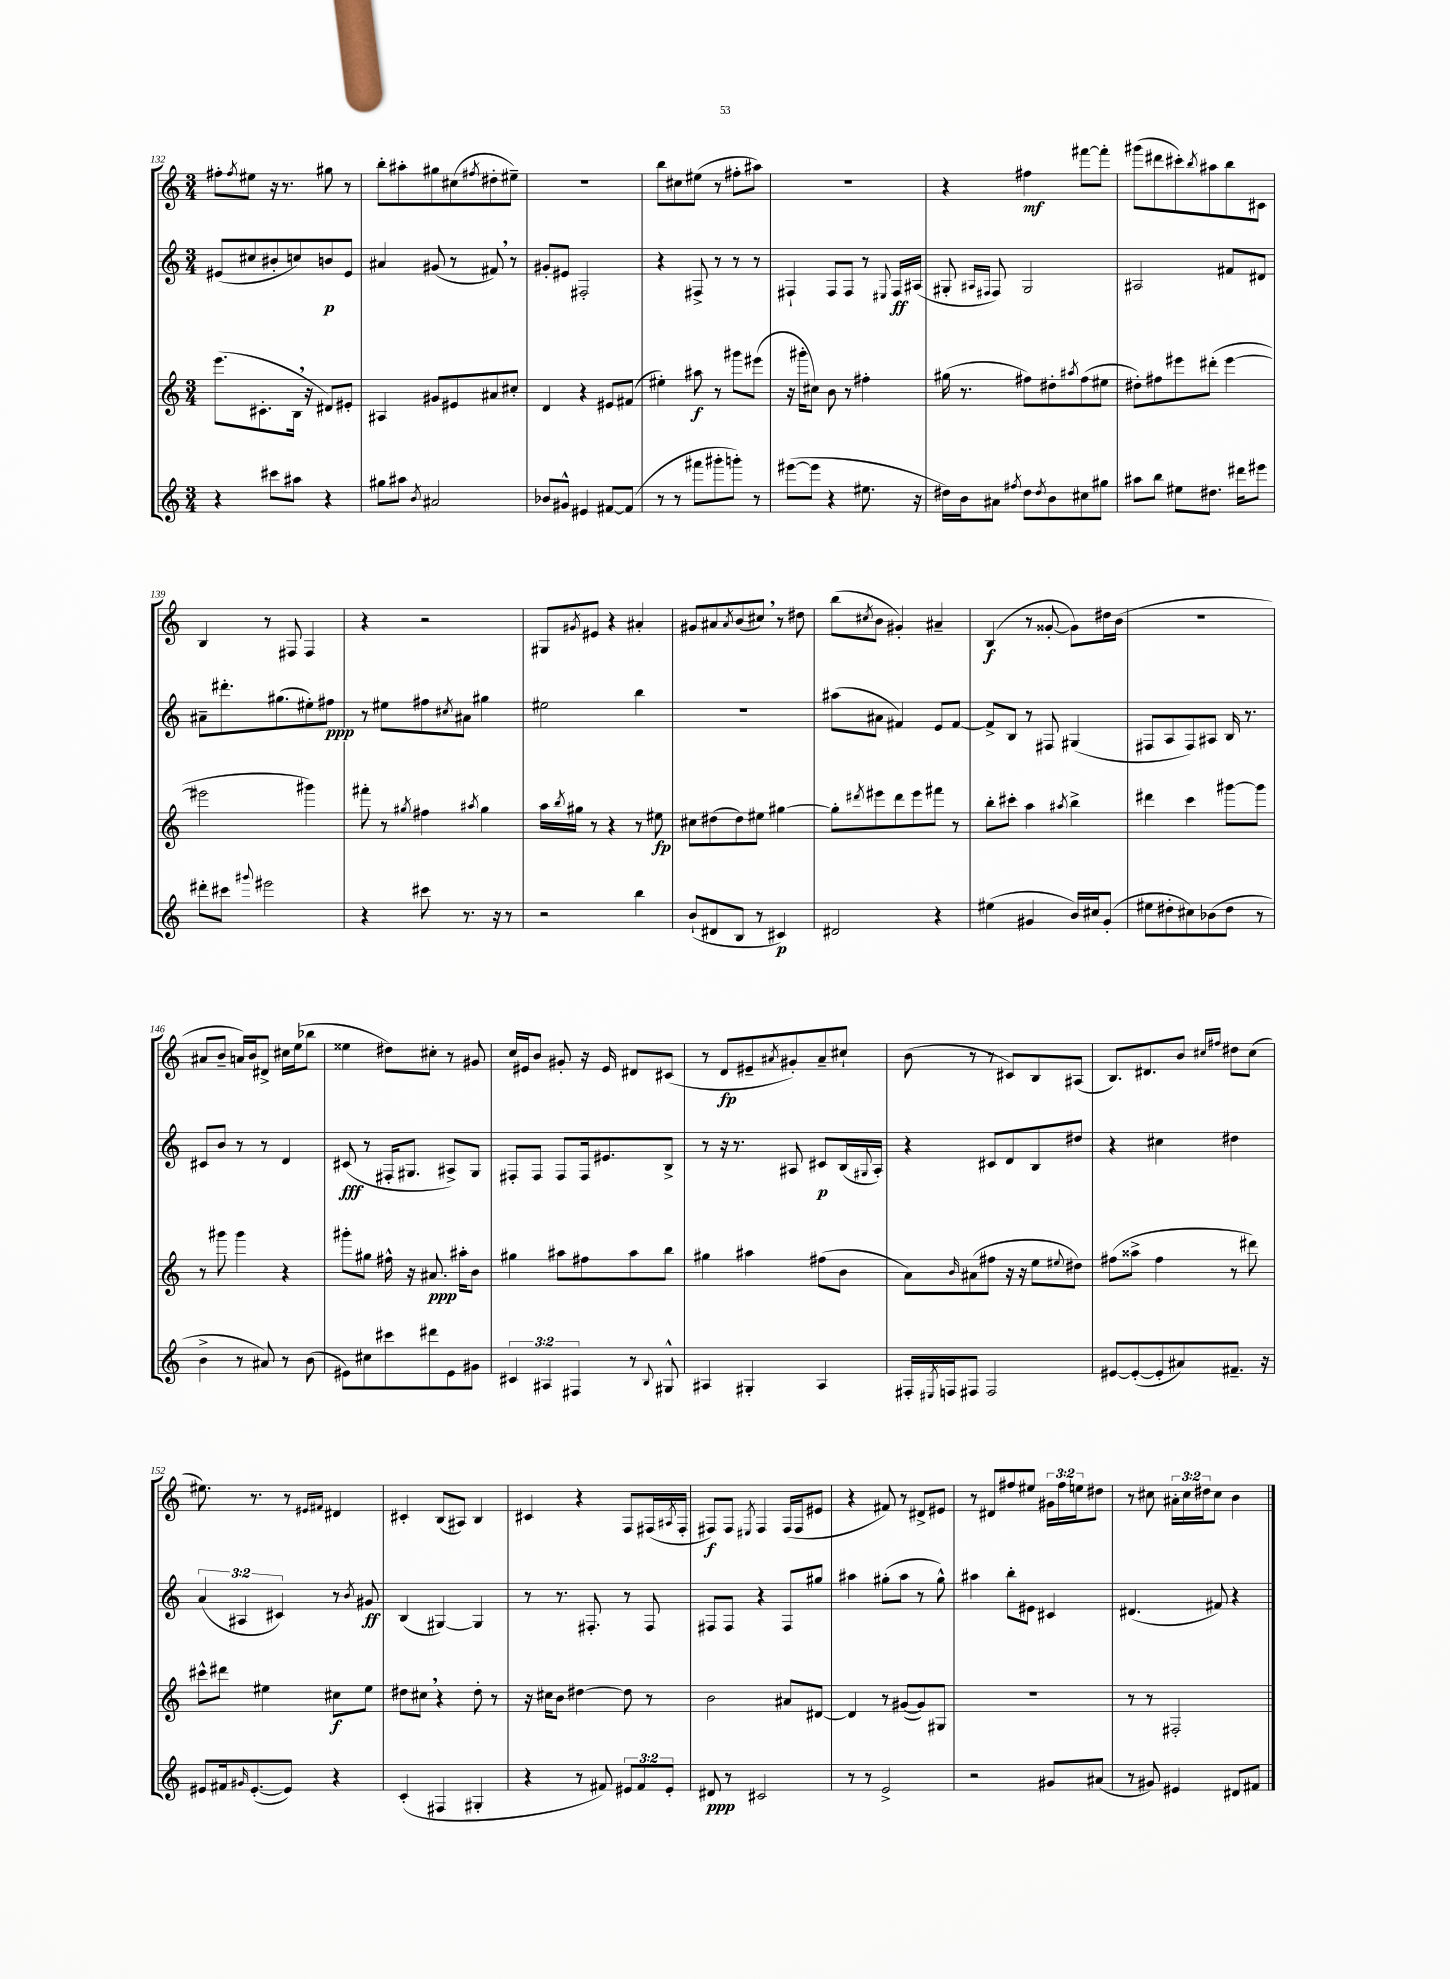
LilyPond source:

<<
\new StaffGroup <<
\new Staff = "s0" {
    \clef treble \key c \major \numericTimeSignature \time 3/4 \override Staff.TupletNumber.text = #tuplet-number::calc-fraction-text
    fis''8-. \acciaccatura { fis''8 } eis''8 r16 r8. gis''8 r8 |
    b''8-. ais''8-. gis''8 cis''8( \acciaccatura { fis''8 } dis''8-. eis''8--) |
    R2. |
    b''8 cis''8 eis''8( r8 fis''8-. ais''8) |
    R2. |
    r4 fis''4\mf fis'''8~ fis'''8-. |
    gis'''8( dis'''8 cis'''8-.) \acciaccatura { b''8 } ais''8 b''8 cis'8 |
    b4 r8 fis8 fis4 |
    r4 r2 |
    gis8 \acciaccatura { gis'8 } eis'8 r4 ais'4-. |
    gis'8 ais'8 \acciaccatura { ais'8 } b'8( cis''8) \breathe r8 dis''8 |
    b''8( \acciaccatura { cis''8 } b'8 gis'4-.) ais'4-- |
    b4\f( r8 gisis'8~-. gisis'8) dis''16 b'16( |
    R2. |
    ais'8 b'8-- a'16) b'16 dis'8-> cis''16 e''16( bes''8 |
    eisis''4 dis''8) cis''8-. r8 gis'8 |
    c''16 eis'16 b'8 gis'8-. r16 eis'16 dis'8 cis'8( |
    r8 d'8\fp eis'8-- \acciaccatura { ais'8 } gis'8-.) ais'8-- cis''8-! |
    b'8( r8 r8 cis'8) b8 ais8( |
    b8.) dis'8. b'8 \grace { cis''16 fis''16 } dis''8 cis''8( |
    eis''8.) r8. r8 \grace { eis'16 fis'16 } dis'4 |
    cis'4-. b8( ais8) b4 |
    cis'4 r4 f8 fis16( \acciaccatura { ais8 } fis16-. |
    fis8\f) fis8 \acciaccatura { eis8 } fis4 fis16( fis16 eis'8 |
    r4 fis'8) r8 dis'8-> eis'8 |
    r8 dis'8 fis''8 eis''8 \tuplet 3/2 { gis'16 fis''16 e''16 } dis''8 |
    r8 cis''8 \tuplet 3/2 { ais'16-. cis''16 dis''16 } cis''8 b'4 \bar "|." |
}
\new Staff = "s1" {
    \clef treble \key c \major \numericTimeSignature \time 3/4 \override Staff.TupletNumber.text = #tuplet-number::calc-fraction-text
    eis'8( cis''8 bis'8-. c''8) b'8\p eis'8 |
    ais'4 gis'8( r8 fis'8) \breathe r8 |
    gis'8-. eis'8 fis2-. |
    r4 fis8-> r8 r8 r8 |
    fis4-! fis8 fis8 r8 \appoggiatura { eis8 } fis16\ff ais16( |
    gis8-. \grace { ais16 fis16 } fis8) gis2 |
    ais2 fis'8 dis'8 |
    ais'8-- dis'''8.-. gis''8.( eis''8-.) fis''8\ppp |
    r8 eis''8 fis''8 \acciaccatura { cis''8 } ais'8 gis''4 |
    eis''2 b''4 |
    R2. |
    ais''8( ais'8 fis'4) e'8 fis'8~ |
    fis'8-> b8 r8 fis8 gis4( |
    fis8 a8 fis8) ais8 b16 r8. |
    cis'8 b'8 r8 r8 d'4 |
    cis'8\fff( r8 fis16-. gis8. ais8->) gis8 |
    fis8-. fis8 fis8 fis16 eis'8. b8-> |
    r8 r16 r8. ais8 cis'8\p b16( \appoggiatura { gis8 } ais16-.) |
    r4 cis'8 d'8 b8 dis''8 |
    r4 cis''4 dis''4 |
    \tuplet 3/2 { a'4( ais4 cis'4) } r8 \acciaccatura { b'8 } gis'8\ff |
    b4( gis4~) gis4 |
    r8 r8. fis8.-. r8 fis8 |
    fis8 fis8 r4 fis8 gis''8 |
    ais''4 gis''8-.( ais''8 r8 gis''8-^) |
    ais''4 b''8-. eis'8 cis'4 |
    dis'4.( fis'8) r4 \bar "|." |
}
\new Staff = "s2" {
    \clef treble \key c \major \numericTimeSignature \time 3/4
    e'''8.( cis'8.-. b16 \breathe r16 dis'8) eis'8-. |
    ais4 gis'8 eis'8 ais'8 cis''8-. |
    d'4 r4 eis'8 fis'8( |
    eis''4-.) ais''8\f r8 gis'''8 eis'''8( |
    r16 gis'''16-. cis''8) b'8 r8 fis''4-. |
    gis''16( r8. fis''8) dis''8-. \acciaccatura { ais''8 } fis''8( eis''8 |
    dis''8-.) fis''8 eis'''8 dis'''8-.( eis'''4~ |
    eis'''2 gis'''4) |
    fis'''8-. r8 \acciaccatura { gis''8 } fis''4 \acciaccatura { ais''8 } gis''4 |
    a''16 \acciaccatura { b''8 } gis''16 r8 r4 r8 eis''8\fp |
    cis''8 dis''8( dis''8) eis''8 gis''4~ |
    gis''8-. \acciaccatura { dis'''8 } eis'''8 dis'''8 eis'''8 fis'''8 r8 |
    b''8-. cis'''8-. a''4 \acciaccatura { ais''8 } b''4-> |
    dis'''4 c'''4 gis'''8~ gis'''8 |
    r8 gis'''8 gis'''4 r4 |
    gis'''8-. gis''8 fis''16-^ r16 ais'8.\ppp ais''16-. b'8 |
    gis''4 ais''8 fis''8 ais''8 b''8 |
    gis''4 ais''4 fis''8( b'8 |
    a'8) \grace { b'16 } ais'8( fis''8 r16 r16 e''8 \appoggiatura { eis''8 } dis''8) |
    fis''8( aisis''8-> fis''4 r8 dis'''8) |
    cis'''8-^ dis'''8 eis''4 cis''8\f eis''8 |
    dis''8 cis''8 \breathe r4 dis''8-. r8 |
    r16 cis''16 b'8 dis''4~ dis''8 r8 |
    b'2 ais'8 dis'8~ |
    dis'4 r8 gis'8~( gis'8) gis8 |
    R2. |
    r8 r8 fis2-. \bar "|." |
}
\new Staff = "s3" {
    \clef treble \key c \major \numericTimeSignature \time 3/4 \override Staff.TupletNumber.text = #tuplet-number::calc-fraction-text
    r4 cis'''8 ais''8 r4 |
    gis''8 ais''8 \acciaccatura { b'8 } ais'2 |
    bes'8 gis'8-^ eis'4 fis'8~ fis'8( |
    r8 r8 fis'''8 gis'''8-. g'''8-.) r8 |
    eis'''8~( eis'''8 r4 eis''8. r16 |
    dis''16) b'16 ais'8 \acciaccatura { fis''8 } dis''8 \acciaccatura { dis''8 } b'8 cis''8 gis''8 |
    ais''8 b''8 eis''8 dis''8. dis'''16 eis'''8 |
    dis'''8-. cis'''8 \appoggiatura { gis'''8 } eis'''2 |
    r4 cis'''8 r8. r16 r8 |
    r2 b''4 |
    b'8-!( dis'8 b8 r8 cis'4\p) |
    dis'2 r4 |
    eis''4( gis'4 b'16) cis''16 gis'8-.( |
    eis''8 dis''8-. cis''8) bes'8( dis''8 r8 |
    b'4-> r8 ais'8) r8 b'8( |
    eis'8) cis''8 cis'''8 dis'''8 eis'8 gis'8 |
    \tuplet 3/2 { cis'4 ais4 fis4 } r8 \appoggiatura { b8 } gis8-^ |
    ais4 gis4-. ais4 |
    fis16-. \acciaccatura { eis8 } f16 fis8 fis2 |
    eis'8~ eis'8~-.( eis'8-. ais'8) fis'8.-- r16 |
    eis'8 fis'16 \grace { gis'16 } eis'8.~-.( eis'8) r4 |
    c'4-.( fis4 gis4-. |
    r4 r8 fis'8) \tuplet 3/2 { eis'8 fis'8 eis'8-. } |
    dis'8\ppp r8 cis'2 |
    r8 r8 e'2-> |
    r2 gis'8 ais'8( |
    r8 gis'8) eis'4 dis'8 fis'8 \bar "|." |
}
>>
>>
\layout { \context { \Score currentBarNumber = #132 } }
